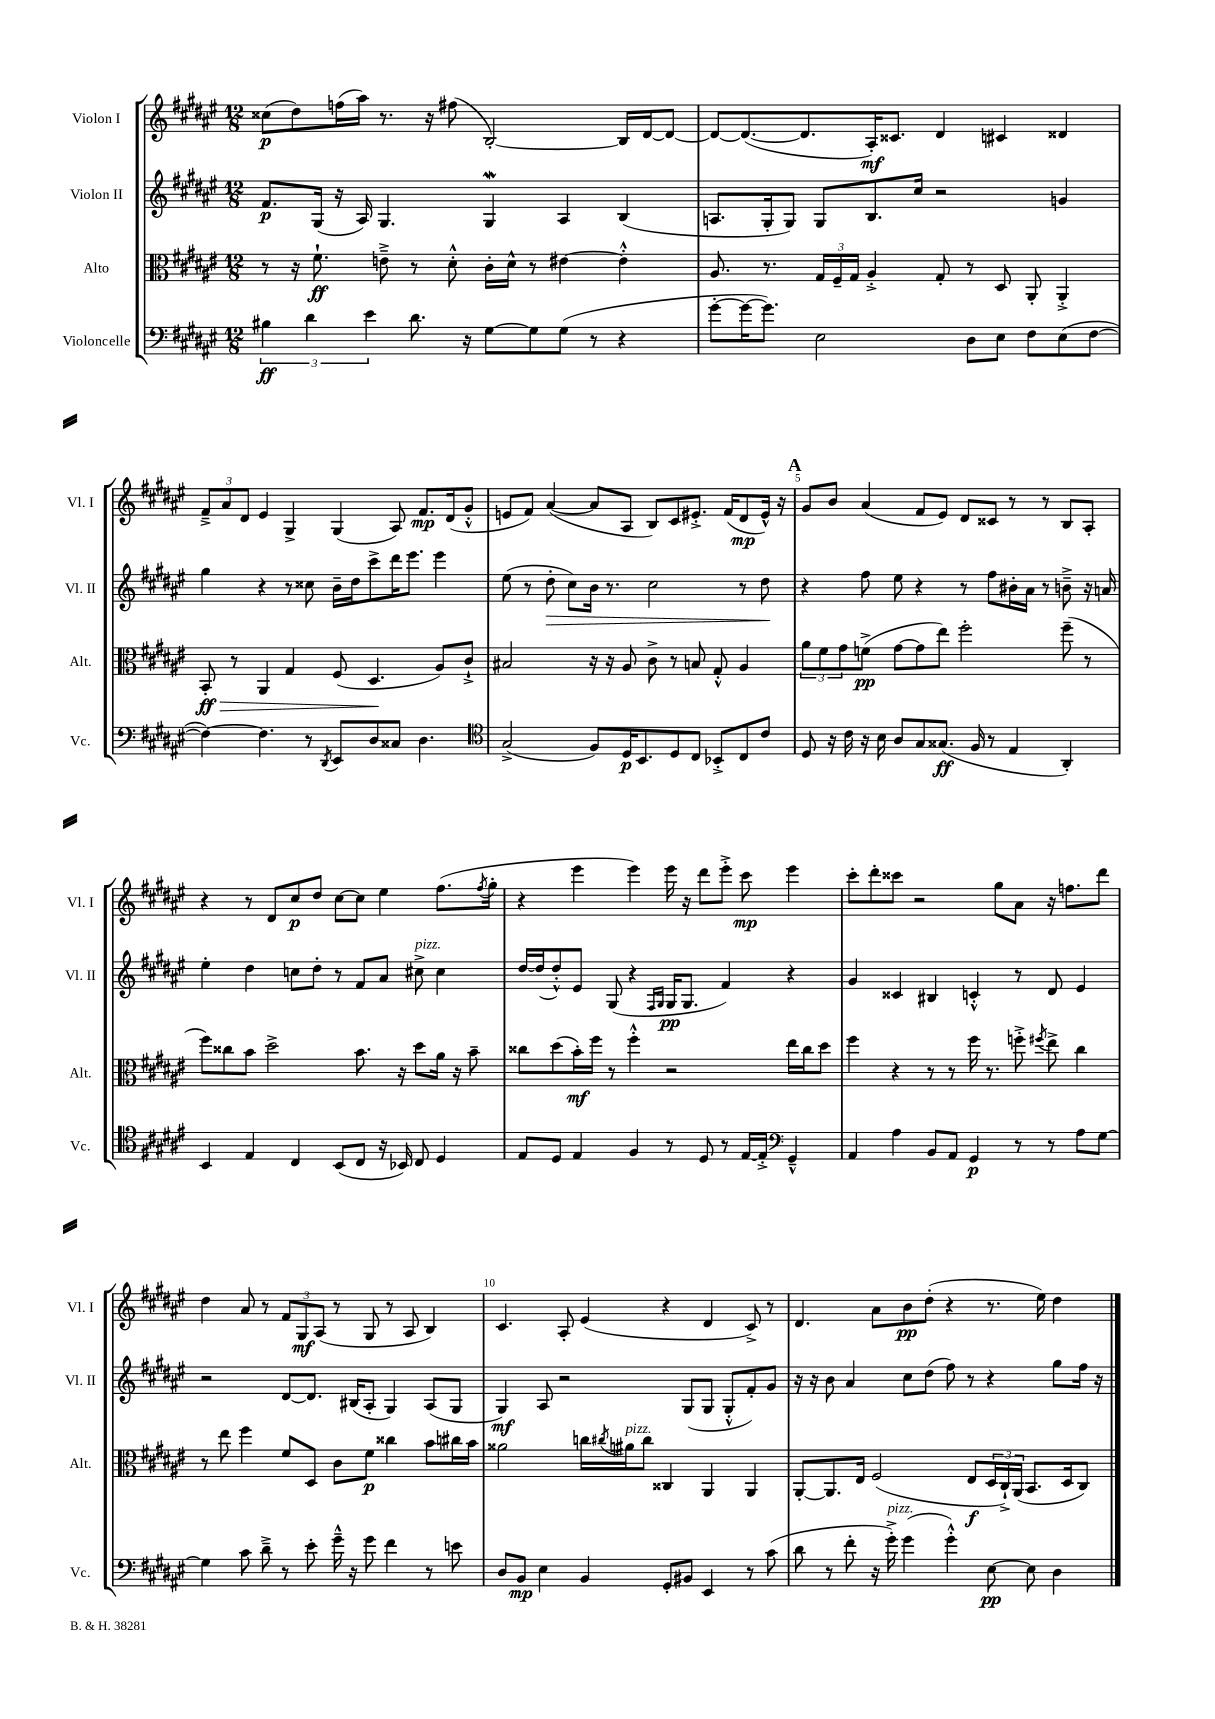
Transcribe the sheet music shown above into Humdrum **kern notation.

**kern	**kern	**kern	**kern
*staff4	*staff3	*staff2	*staff1
*clefF4	*clefC3	*clefG2	*clefG2
*k[f#c#g#d#a#e#]	*k[f#c#g#d#a#e#]	*k[f#c#g#d#a#e#]	*k[f#c#g#d#a#e#]
*M12/8	*M12/8	*M12/8	*M12/8
6B#	8r	8.f#	(8cc##
.	16r	.	8dd#)
6d#	.	.	.
.	8.f#`	(16G#	.
.	.	16r	(16ff
.	.	16A#)	16aa#)
6e#	.	.	.
.	8e~^	4.G#	8.r
8.d#	8r	.	.
.	.	.	16r
.	8d#'^^	.	(8ff#
16r	.	.	.
[8G#	16c#'	4G#	[2B')
.	16d#^^	.	.
8G#]	8r	.	.
(8G#	[4e#	4A#	.
8r	.	.	.
4r	4e#'^^]	(4B	16B]
.	.	.	[16d#
.	.	.	8d#_
=	=	=	=
[8g#'	8.A#	8.A	8d#_
16g#_	.	.	(8.d#_
8.g#])	8.r	16G#'	.
.	.	8G#)	.
.	.	.	8.d#]
2E#	24G#	8G#	.
.	24F#~	.	.
.	24G#	.	.
.	4A#'^	8.B	16A#')
.	.	.	8.c##
.	.	16cc#	.
.	8G#'	2r	4d#
8D#	8r	.	.
8E#	8D#	.	4c#
8F#	8AA#'	.	.
(8E#	4AA#'^	4g	4d##
[8F#	.	.	.
=	=	=	=
4F#_)	8BB'	4gg#	12f#~^
.	.	.	12a#
.	8r	.	.
.	.	.	12d#
4.F#]	4AA#	4r	4e#
.	4G#	8r	4G#^
8r	.	8cc##	.
8qDD#	.	.	.
8EE#	(8F#	16b~	(4G#
.	.	16dd#	.
8D#	4.D#	8ccc#^	.
8C##	.	16ddd#	8A#)
.	.	8.eee#	.
4.D#	.	.	8.f#
.	8A#)	4eee#	.
.	.	.	(16d#
.	8c#`^	.	8g#'^^
=	=	=	=
*clefC4	*	*	*
(2G#^	2B#	(8ee#	8e
.	.	8r	8f#)
.	.	8dd#'	([4a#
.	.	8cc#)	.
8F#)	16r	16b	8a#]
.	16r	8.r	.
16D#	8A#	.	8A#
8.BB	.	.	.
.	8c#^	2cc#	8B)
8D#	8r	.	8c#
8C#	8B	.	8.e#'^
8BB-'^	8G#'^^	.	.
.	.	.	(16f#
8C#	4A#	8r	8d#
8c#	.	8dd#	16e#^^)
.	.	.	16r
=	=	=	=
8D#	12a#	4r	8g#
.	12f#	.	.
16r	.	.	8b
.	12g#	.	.
16c#	.	.	.
16r	(8f^	8ff#	(4a#
16B	.	.	.
8A#	[8g#	8ee#	.
8G#	8g#]	4r	8f#
(8.G##	8ee#)	.	8e#)
.	2ff#'	8r	8d#
16F#	.	.	.
8r	.	8ff#	8c##
4E#	.	16b#'	8r
.	.	16a#	.
.	.	8r	8r
4AA#')	(8ff#~	8b~^	8B
.	8r	16r	8A#'
.	.	16a	.
=	=	=	=
4BB	8ff#)	4ee#'	4r
.	8cc##	.	.
4E#	8b	4dd#	8r
.	2dd#^	.	8d#
4C#	.	8cc	8cc#
.	.	8dd#'	8dd#
(8BB	.	8r	[8cc#
8C#	8.b	8f#	8cc#]
16r	.	8a#	4ee#
16BB-)	16r	.	.
8C#	8dd#	8cc#^	.
4D#	16a#	4cc#	(8.ff#
.	16r	.	.
.	8b~	.	.
.	.	.	8qff#
.	.	.	16gg#'
=	=	=	=
8E#	8cc##	[16dd#	4r
.	.	(16dd#]	.
8D#	(8dd#	8dd#'^^)	.
4E#	16b')	8e#	4eee#
.	16ff#	.	.
.	8r	(8G#	.
4F#	4ff#'^^	4r	4eee#)
.	.	16qqF#	.
.	.	16qqG#	.
8r	2r	16G#	16eee#
.	.	8.G#	16r
8D#	.	.	8ddd#
8r	.	4f#)	8eee#'^
[16E#	.	.	8ccc#
16E#'^]	.	.	.
*clefF4	*	*	*
4GG#~^^	16ee#	4r	4eee#
.	16cc##	.	.
.	8dd#	.	.
=	=	=	=
4AA#	4ff#	4g#	8ccc#'
.	.	.	8ddd#'
4A#	4r	4c##	8ccc##
.	.	.	2r
8BB	8r	4B#	.
8AA#	8r	.	.
4GG#	16ff#	4c'^^	.
.	8.r	.	.
.	.	.	8gg#
8r	8ff'^	8r	8a#
.	8qff#	.	.
8r	8ee#^	8d#	16r
.	.	.	8.ff
8A#	4cc#	4e#	.
[8G#	.	.	8ddd#
=	=	=	=
4G#]	8r	2r	4dd#
.	8ee#	.	.
8c#	4ff#	.	8a#
8d#~^	.	.	8r
8r	8f#	[8d#	12f#
.	.	.	12G#
8e#'	8D#	8.d#]	.
.	.	.	(12A#
16g#~^^	8c#	.	8r
16r	.	(16B#	.
8g#	8f#	8A#'	8G#
4f#	4cc##	4G#)	8r
.	.	.	8A#
8r	8b	(8A#	4B)
8e	16cc#	8G#	.
.	16b	.	.
=	=	=	=
8D#	2a##	4G#)	4.c#
8BB	.	.	.
4E#	.	8A#	.
.	.	2r	8A#'
4BB	16cc	.	(4e#
.	8qcc#	.	.
.	16a#	.	.
.	8cc#	.	.
8GG#'	4C##	.	4r
8BB#	.	(8G#	.
4EE#	4AA#	8G#	4d#
.	.	8G#'^^	.
8r	4AA#	8f#')	8c#^)
(8c#	.	8g#	8r
=	=	=	=
8d#	[8AA#'	16r	4.d#
.	.	16r	.
8r	8.AA#]	8b	.
8f#'	.	4a#	.
.	16E#	.	.
16r	(2F#	.	8a#
16g#'^)	.	.	.
(4g#	.	8cc#	8b
.	.	(8dd#	(8dd#'
4g#'^^)	.	8ff#)	4r
.	8E#	8r	.
[8E#	24D#	4r	8.r
.	24C#`^)	.	.
.	(24AA#	.	.
8E#]	8.BB	.	.
.	.	.	16ee#)
4D#	.	8gg#	4dd#
.	16D#	.	.
.	8C#)	16ff#	.
.	.	16r	.
==	==	==	==
*-	*-	*-	*-
